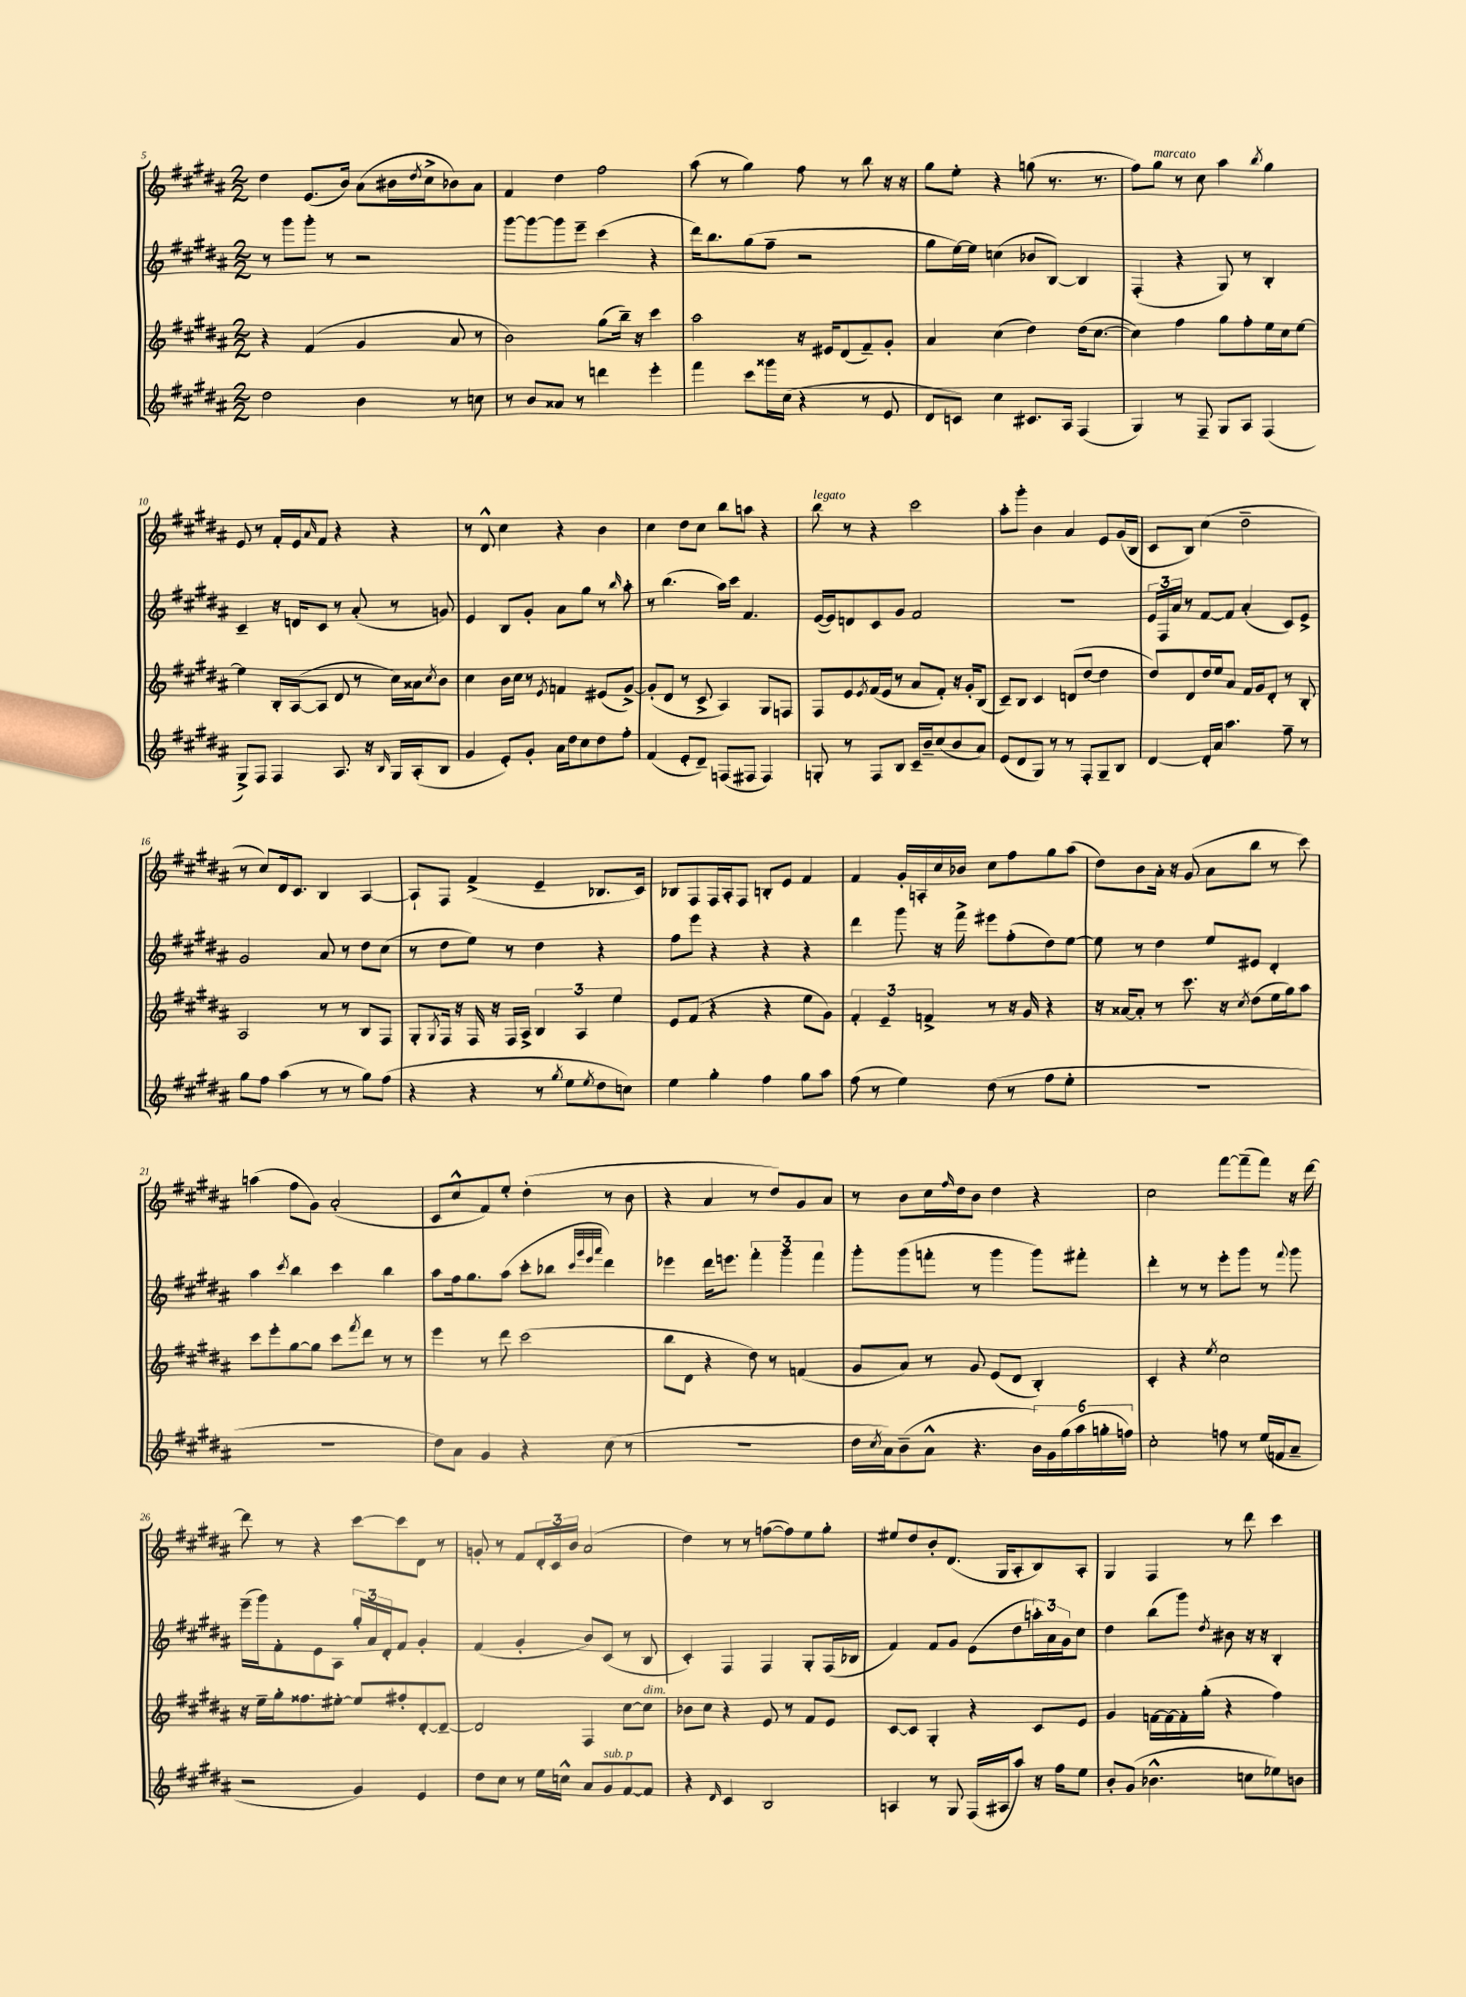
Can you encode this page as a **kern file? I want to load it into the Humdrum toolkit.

**kern	**kern	**kern	**kern
*staff4	*staff3	*staff2	*staff1
*clefG2	*clefG2	*clefG2	*clefG2
*k[f#c#g#d#a#]	*k[f#c#g#d#a#]	*k[f#c#g#d#a#]	*k[f#c#g#d#a#]
*M2/2	*M2/2	*M2/2	*M2/2
2dd#\	4r	8r	4dd#\
.	.	8ggg#\L	.
.	(4f#/	8ggg#'\J	(8.e/L
.	.	8r	.
.	.	.	16b/Jk)
4b\	4g#/	2r	(8a#\L
.	.	.	16b#\L
.	.	.	8qdd#/
.	.	.	16cc#^\J
8r	8a#/	.	8b-\)
8cc\	8r	.	8a#\J
=	=	=	=
8r	2b\)	[8ggg#\L	4f#/
8b/L	.	8ggg#\_	.
8a##/J	.	8ggg#\]	4dd#\
8r	.	8eee~\J	.
4ddd\	(8gg#\L	(4ccc#\	2ff#\
.	16bb~\Jk)	.	.
.	16r	.	.
4eee'\	4ccc#\	4r	.
=	=	=	=
4fff#\	2aa#\	16ddd#\LK)	(8aa#\
.	.	8.bb\	.
.	.	.	8r
8ccc#\L	.	(8gg#\	4gg#\)
16ggg##\L	.	8ff#~\J	.
(16cc#\JJ	.	.	.
4r	16r	2r	8ff#\
.	16e#/LK	.	.
.	(8d#/	.	8r
8r	8f#~/)	.	8bb\
8e/	8g#'/J	.	16r
.	.	.	16r
=	=	=	=
8d#/L	4a#/	8gg#\L	8gg#\L
8c/J)	.	[16ee\L)	8ee'\J
.	.	16ee\]JJ	.
4cc#\	(4cc#\	(4cc\	4r
8.c#/L	4dd#\)	8b-/L	(8gg\
.	.	[8B/J)	8.r
16A#/Jk	.	.	.
(4F#/	(16dd#\LK	4B/]	.
.	[8.cc#\J	.	8.r
=	=	=	=
4G#/)	4cc#\])	(4F#'/	8ff#\L)
.	.	.	8gg#\J
8r	4ff#\	4r	8r
8F#~/	.	.	8cc#\
8G#/L	8gg#\L	8G#/)	4aa#\
8A#/J	8ff#'\	8r	.
.	.	.	8qbb/
(4F#/	16ee\L	4B'/	4gg#\
.	16cc#\J	.	.
.	[8ee\J	.	.
=	=	=	=
8G#^/L)	4ee\]	4c#~/	8e/
8F#/J	.	.	8r
4F#/	16B'/LL	16r	16f#'/LL
.	([16A#/J	16d/LK	16e/J
.	.	.	16qqa#/
.	8A#/]J	8c#/J	8f#/J
8.A#/	8d#/	8r	4r
.	8r	(8a#'/	.
16r	.	.	.
16qqB/	.	.	.
16G#/LL	16cc#\LL)	8r	4r
(16A#'/J	16a##\J	.	.
.	8qcc#/	.	.
8B/J	8b\J	8g/)	.
=	=	=	=
4g#/	4cc#\	4e/	8r
.	.	.	8d#^^/
8e'/L)	16b\LL	8B/L	4cc#\
.	16cc#\JJ	.	.
8g#'/J	8r	8g#'/J	.
.	8qe/	.	.
16a#\LL	4f/	8a#\L	4r
16dd#\J	.	.	.
8cc#\	.	8gg#\J	.
8dd#\	(8e#/L	8r	4b\
.	.	16qqbb/	.
8ff#'\J	[8g#^/J)	8aa#'\	.
=	=	=	=
(4f#/	(8g#'/]L	8r	4cc#\
.	8d#/J	(4.bb\	.
8e'/L	8r	.	8dd#\L
8d#~/J)	8c#^/	.	8cc#\J
(8F/L	4A#/)	16aa#\LL)	8bb\L
.	.	16ccc#\JJ	.
8F#/J	.	4.f#/	8aa\J
4F#/)	8G#/L	.	4r
.	8F/J	.	.
=	=	=	=
8G'/	8F#/L	([16e/LL	8bb\
.	.	16e/]J)	.
8r	8e/	8d/	8r
.	8qe/	.	.
8F#/L	(16f#/L	8c#/	4r
.	16e/JJ	.	.
8B/J	8r	8g#/J	.
16c#~/LL	8a#/L	2f#/	2ccc#\
16b~/J	.	.	.
(8cc#/	8f#'/J)	.	.
8b/	16r	.	.
.	16g#'/LK	.	.
8a#/J)	(8B/J	.	.
=	=	=	=
(8e/L	8c#~/L)	1r	8aa#'\L
8d#/	8B/J	.	8ggg#'\J
8G#/J)	4c#/	.	4b\
8r	.	.	.
8r	(8d/L	.	4a#/
8F#'/L	[8dd#/J	.	.
8G#~/	4dd#\]	.	8e/L
8B/J	.	.	(16g#/L
.	.	.	16B/JJ
=	=	=	=
[4d#/	8dd#/L)	24e/LL	8c#/L
.	.	24F#/	.
.	.	24a#/JJ	.
.	8d#/	8r	8B/J)
16d#'/]LL	16dd#/L	[8f#/L	(4cc#\
16a#/JJ	16ee/J	.	.
4.aa#\	8a#/J	8f#/]J	.
.	16f#/LL	(4a#'/	2dd#~\
.	16g#/J	.	.
.	8d#'/J	.	.
8ff#~\	8r	8c#/L)	.
8r	8B'/	8e^/J	.
=	=	=	=
8gg#\L	2A#/	2g#/	8r
8ff#\J	.	.	8cc#/L)
(4aa#\	.	.	16d#/k
.	.	.	8.c#/J
8r	8r	8a#/	4B/
8r	8r	8r	.
8gg#\L)	8B/L	8dd#\L	[4A#/
(8ff#\J	8F#/J	(8cc#\J	.
=	=	=	=
4r	8G#'/L	8r	8A#`/]L
.	8qG#/	.	.
.	16F#/Jk	8dd#\L	8F#/J
.	16r	.	.
4r	16F#/	8ee\J)	(4f#^/
.	16r	.	.
.	16F#/LL	8r	.
.	16A#^/JJ	.	.
8r	6B/	4dd#\	4e~/
8qgg#/	.	.	.
8ee\L	.	.	.
.	6A#/	.	.
8qee/	.	.	.
8dd#\	.	4r	8.B-/L
.	6ee\	.	.
8cc\J)	.	.	.
.	.	.	16c#/Jk)
=	=	=	=
4ee\	8e/L	8ff#\L	8B-/L
.	(8f#/J	8eee\J	8F#/
4gg#'\	4r	4r	16F#/L
.	.	.	16A#'/J
.	.	.	8F#/J
4ff#\	4r	4r	8B'/L
.	.	.	8e/J
8gg#\L	8ee\L	4r	4f#/
8aa#\J	8g#\J)	.	.
=	=	=	=
(8ff#\	6f#'/	4ddd#\	4f#/
8r	.	.	.
.	6e~/	.	.
4ee\)	.	8ggg#\	16g#'/LL
.	.	.	16A'/
.	6f^/	.	.
.	.	16r	16cc#/
.	.	16fff#^\	16b-/JJ
(8dd#\	8r	8eee#\L	8cc#\L
8r	16r	(8ff#'\	8ff#\
.	16g#/	.	.
8ff#\L	4r	8dd#\)	8gg#\
8ee'\J	.	[8ee\J	(8aa#\J
=	=	=	=
1r	16r	8ee\]	8dd#\L)
.	[16a##/LK	.	.
.	8a##'/]J	8r	8b\
.	8r	4dd#\	16a#'\Jk
.	.	.	16r
.	8.ccc#\	.	(8g#/
.	.	8ee/L	8a#\L
.	16r	.	.
.	8qcc#/	.	.
.	(8dd#\L	8e#/J	8bb\J
.	16ee\L	4d#'/	8r
.	16gg#\J)	.	.
.	8aa#\J	.	8ccc#\)
=	=	=	=
1r	8ccc#\L	4aa#\	(4aa\
.	8eee'\	.	.
.	.	8qccc#/	.
.	[8gg#\	4bb\	8ff#\L
.	8gg#\]J	.	8g#\J)
.	8ccc#\L	4ccc#\	(2a#'/
.	8qfff#/	.	.
.	8ddd#\J	.	.
.	8r	4bb\	.
.	8r	.	.
=	=	=	=
8dd#\L)	4eee\	8aa#\L	8c#/L
8a#\J	.	16ff#\k	8cc#^^/
.	.	8.gg#\	.
4g#/	8r	.	8f#/)
.	8ddd#\	(8aa#\J	8ee'/J
4r	(2ccc#\	8ccc#'\L	(4dd#'\
.	.	8bb-\J	.
.	.	32qqccc#/LLL	.
.	.	32qqggg#/	.
.	.	32qqeee/	.
.	.	32qqaaa#/JJJ	.
(8cc#\	.	4ddd#\)	8r
8r	.	.	8b\
=	=	=	=
1r	8bb\L	4eee-\	4r
.	8d#\J	.	.
.	4r	16ddd#\LK	4a#/
.	.	8.eee\J	.
.	8dd#\)	6fff#'\	8r
.	8r	.	8dd#/L)
.	.	6ggg#\	.
.	(4f/	.	8g#/
.	.	6fff#\	.
.	.	.	8a#/J
=	=	=	=
16dd#\LL	8g#/L	8ggg#'\L	8r
8qcc#/	.	.	.
16a#\J)	.	.	.
(8b~\	8a#/J)	(8ggg#\	8b\L
8a#^^\J	8r	8fff'\J	16cc#\L
.	.	.	16qqff#/
.	.	.	16dd#\J
4.r	8g#/	8r	8b\J
.	(8e/L	4ggg#\	4dd#\
.	8d#/J	.	.
24b\LL)	4B'/)	8ggg#\L)	4r
24g#\	.	.	.
(24gg#\	.	.	.
24aa#\	.	8fff#'\J	.
24gg'\	.	.	.
24ff\JJ)	.	.	.
=	=	=	=
2cc#'\	4c#'/	4ddd#'\	2cc#\
.	4r	8r	.
.	.	8r	.
.	8qee/	.	.
8ff\	2cc#\	8eee'\L	[8fff#\L
8r	.	8ggg#\J	(8fff#~\]
(16ee/LL	.	8r	8fff#\J)
16f/J	.	.	.
.	.	8qqfff#/	.
8a#~/J	.	8ggg#\	16r
.	.	.	[16ddd#\
=	=	=	=
2r	16r	(16eee~\LL	8ddd#\]
.	16ee~\LL	16ggg#\J)	.
.	16gg#'\J	8f#'\	8r
.	8.ff##\	.	.
.	.	8e\	4r
.	[8ee#'\J	8A#\J	.
4g#/)	8ee#/]L	24gg#'/LL	[8ccc#\L
.	.	24a#/	.
.	.	24d#'/J	.
.	8ff#'/	8f#/J	8ccc#\]
4e/	[8d#'/	4g#'/	8d#\J
.	8d#~/_J	.	8r
=	=	=	=
8dd#\L	2d#/]	(4f#/	8g'/
8cc#\J	.	.	8r
8r	.	4g#'/	8f#/L
16ee\LL	.	.	24d#'/L
.	.	.	24c#/
16cc^^\JJ	.	.	.
.	.	.	24b/JJ
8a#/L	4F#/	8b/L)	(2a#/
8g#/	.	(8c#/J	.
[8f#/	[8cc#\L	8r	.
8f#/]J	8cc#\]J	8B/	.
=	=	=	=
4r	8b-\L	4c#'/)	4dd#\)
.	8cc#\J	.	.
16qqd#/	.	.	.
4c#/	4r	4F#/	8r
.	.	.	8r
2B/	8e/	4F#/	([8ff\L
.	8r	.	8ff\])
.	8f#/L	8G#'/L	8ee\
.	8e/J	(16F#/L	8gg#'\J
.	.	16B-/JJ	.
=	=	=	=
4A/	[8c#/L	4f#/)	8ee#/L
.	8c#/]J	.	8dd#/
8r	4G#'/	8f#/L	8b'/
8G#/	.	8g#/J	(8.d#/J
(16F#/LL	4r	(8e\L	.
16A#/J	.	.	16G#/LK
8aa#/J)	.	8dd#\	8A#'/
16r	8c#/L	24aa'\L)	8B/)
.	.	24a#\	.
16ff#\LK	.	.	.
.	.	24g#\J	.
8ee\J	8e/J	8cc#\J	8A#'/J
=	=	=	=
8b'/L	4g#/	4dd#\	4G#/
(8g#/J	.	.	.
4.b-^^\	[16f\LL	(8bb\L	4F#/
.	16f\_	.	.
.	16f'\]	8ggg#\J)	.
.	(16gg#'\JJ	.	.
.	.	8qdd#/	.
.	4r	8b#\	8r
8cc\L	.	16r	8ddd#\
.	.	16r	.
8ee-\)	4ff#\)	4B'/	4ccc#\
8b\J	.	.	.
==	==	==	==
*-	*-	*-	*-
